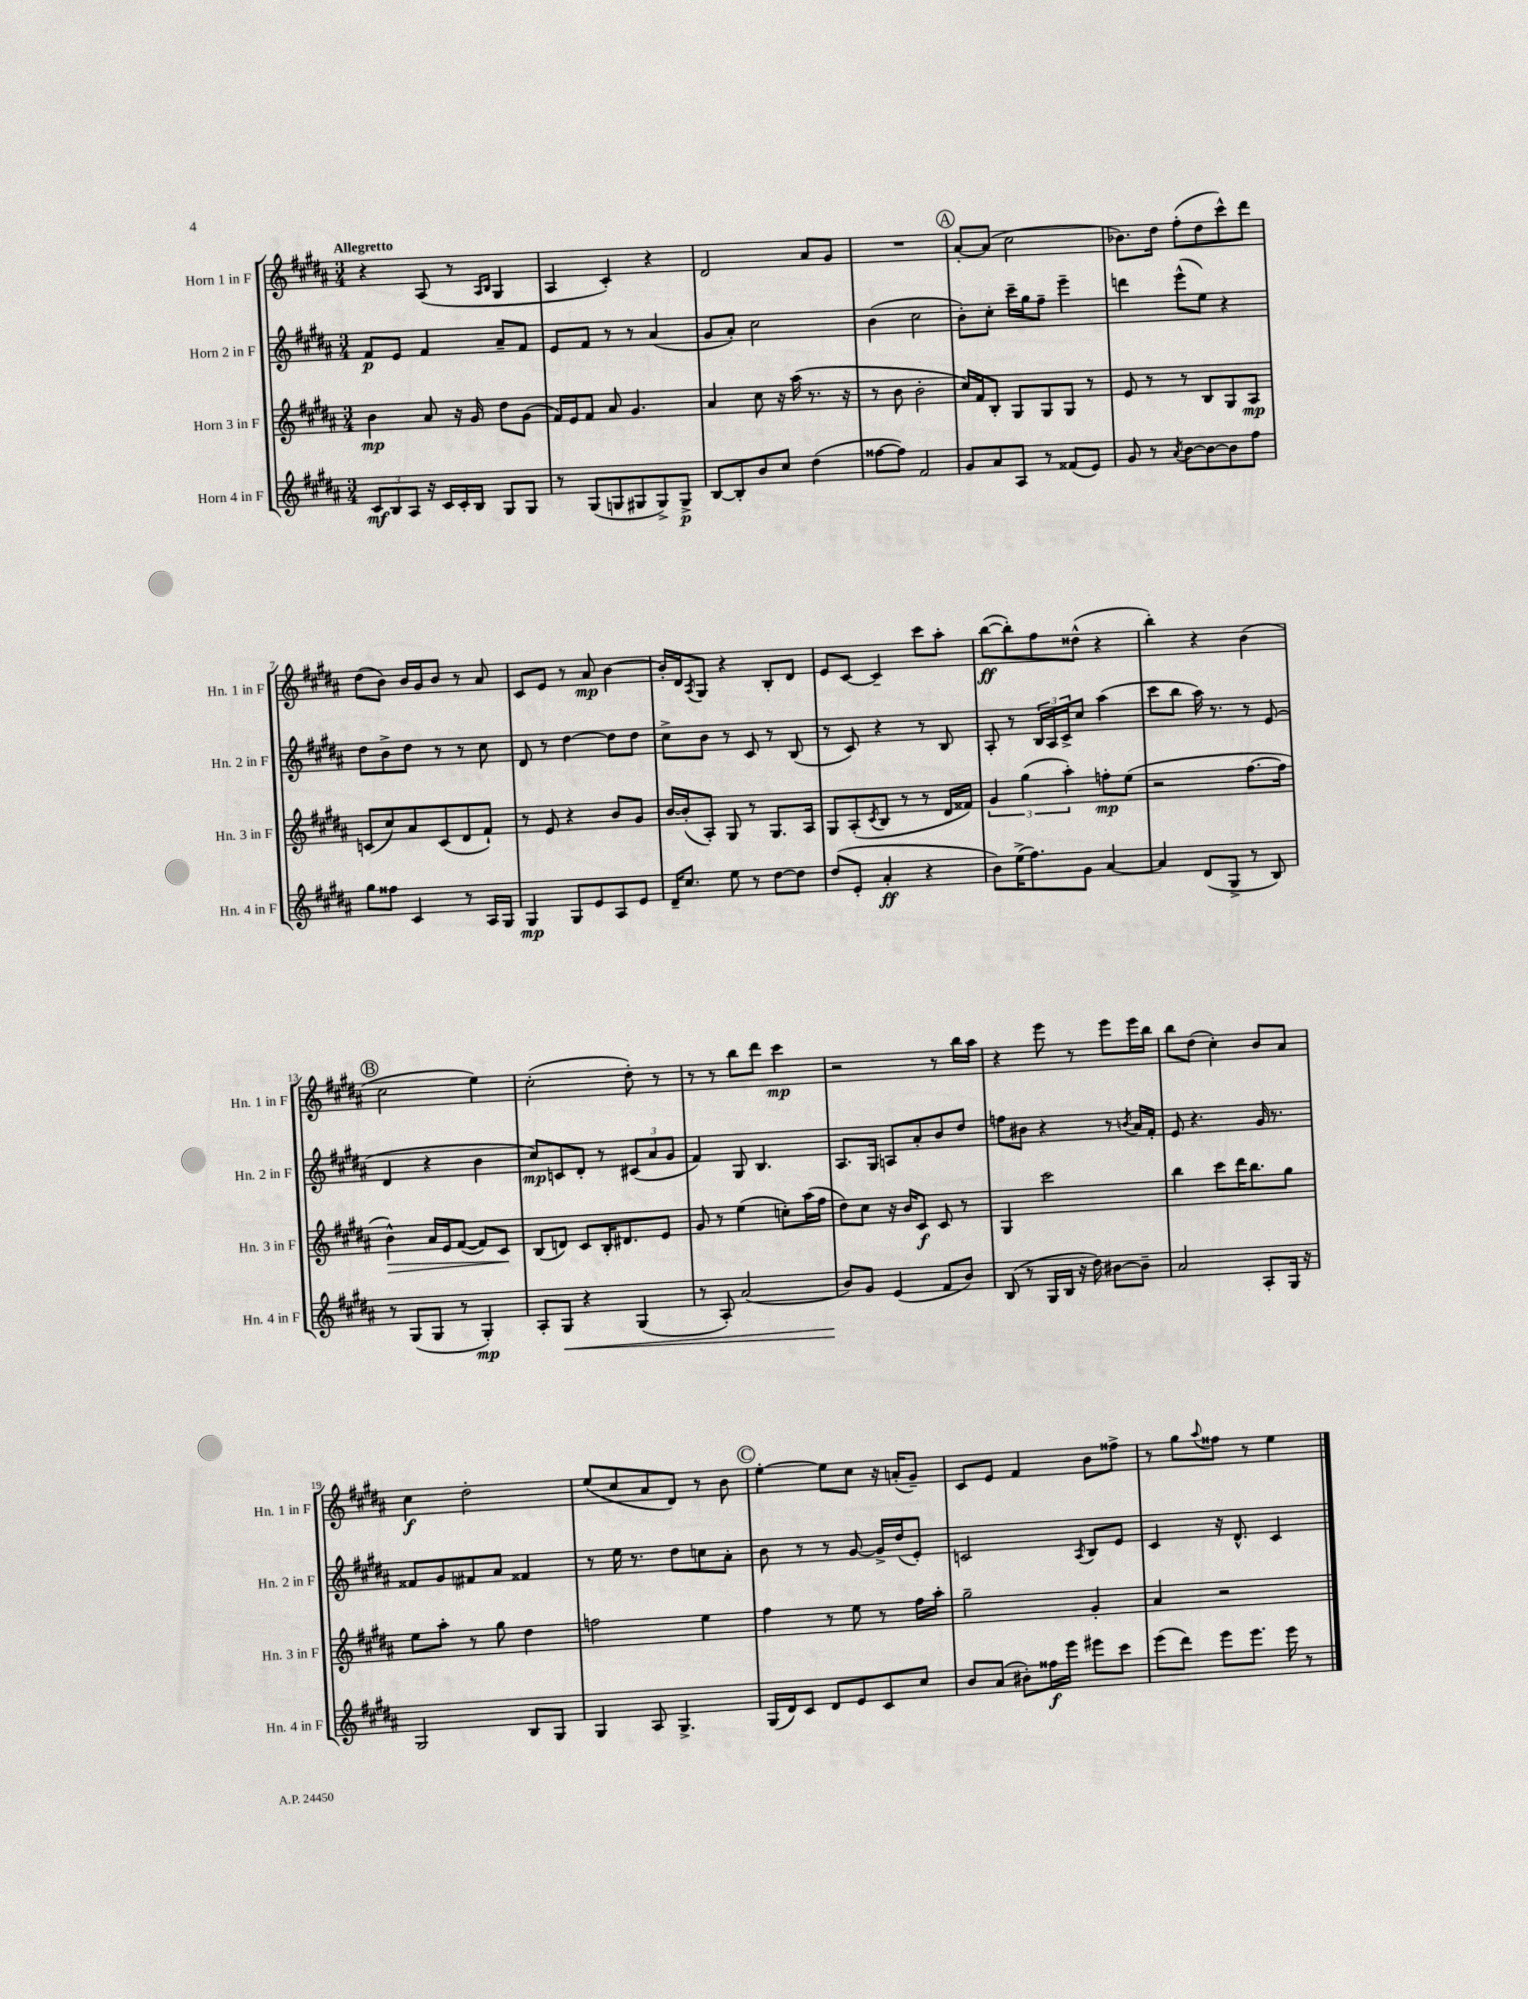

**kern	**kern	**kern	**kern
*staff4	*staff3	*staff2	*staff1
*clefG2	*clefG2	*clefG2	*clefG2
*k[f#c#g#d#a#]	*k[f#c#g#d#a#]	*k[f#c#g#d#a#]	*k[f#c#g#d#a#]
*M3/4	*M3/4	*M3/4	*M3/4
12c#	4b	8f#	4r
12B	.	.	.
.	.	8e	.
12A#	.	.	.
16r	8a#	4f#	(8A#
16c#	.	.	.
16c#'	16r	.	8r
16B	16g#	.	.
.	.	.	16qqA#
.	.	.	16qqB
8G#	8dd#	8a#~	4G#
8G#	(8g#	8f#	.
=	=	=	=
8r	16f#)	8e	4A#
.	16e	.	.
(8G#	8f#	8f#	.
8G	8a#	8r	4c#')
8G#	4.g#	8r	.
8G#^)	.	(4a#	4r
8G#^	.	.	.
=	=	=	=
[8B	4a#	8g#	2d#
8B']	.	8a#')	.
8b	8cc#	2cc#	.
8cc#	16r	.	.
.	(16aa#	.	.
(4dd#	8.r	.	8a#
.	.	.	8g#
.	16r	.	.
=	=	=	=
[8ff##	8r	(4b	2.r
8ff##])	8b	.	.
2f#	2b'	2cc#	.
=	=	=	=
8g#	16cc#)	8b')	[8a#'
.	16f#	.	.
8a#	8B'	8cc#'	(8a#]
8A#	8G#	16ccc#~	2cc#
.	.	16gg#	.
8r	8G#	8ff#~	.
(8f##	8G#	4eee~	.
8e)	8r	.	.
=	=	=	=
8g#	8e	4ddd	8.b-)
8r	8r	.	.
.	.	.	16dd#
8qa#	.	.	.
[8b	8r	(8eee^^	(8ff#'
8b_	8B	8ee)	8dd#
8b]	8G#	4r	8ccc#^^)
8ff#	8A#	.	8ddd#
=	=	=	=
8gg#	(8c	8dd#	(8dd#
8ff##	8cc#)	8b^	8b)
4c#	8a#	8dd#	16b
.	.	.	16g#
.	(8c	8r	8b
8r	8d#	8r	8r
16A#	8f#`)	8cc#	8a#
16G#	.	.	.
=	=	=	=
4G#	8r	8d#	8c#
.	8e	8r	8e
8G#	4r	[4dd#	8r
8e	.	.	8a#
8A#	8b	8dd#]	[4b
8e	8g#	8dd#	.
=	=	=	=
16d#~	[16b	8cc#^	16b']
8.cc#	(16b']	.	16d#
.	.	.	8qA#
.	8A#')	8b	8G#
8ee	8G#	8r	4r
8r	8r	8c#	.
[8dd#	8.G#	8r	8B'
8dd#]	.	(8B	8d#
.	16A#	.	.
=	=	=	=
(8dd#	8G#	8r	8e
8e'	(8A#'	8c#)	[8c#
.	8qc#	.	.
4a#'	8B	4r	4c#~]
.	8r	.	.
4r	8r	8r	8ccc#
.	16d#	8B	8aa#'
.	16f##)	.	.
=	=	=	=
8b)	6g#	8A#'	([8bb
(16ee^	.	8r	8bb'])
.	(6gg#	.	.
8.ff#)	.	.	.
.	.	24B	8ff#
.	.	24A#	.
.	6aa#')	24c#^	.
8g#	.	8cc#	(8dd##^^
[4a#	8ff'	(4aa#	4r
.	(8ee	.	.
=	=	=	=
4a#]	2r	8ccc#	4bb')
.	.	8bb	.
(8d#	.	16aa#)	4r
.	.	8.r	.
8G#^	.	.	.
8r	[8.ff#	8r	(4b
8B)	.	(8e	.
.	16ff#]	.	.
=	=	=	=
8r	4b^^)	4d#	2cc#
(8G#	.	.	.
8G#	16a#	4r	.
.	16e	.	.
8r	([8f#	.	.
4G#')	8f#])	4b	4ee)
.	8c#	.	.
=	=	=	=
8A#'	(8B	8cc#)	(2cc#'
8G#	8d)	8c	.
4r	8c#	8d#'	.
.	16B'	8r	.
.	8.d#	.	.
(4G#	.	(12c#	8dd#')
.	.	12a#	.
.	8e	.	8r
.	.	12g#	.
=	=	=	=
8r	8g#	4f#)	8r
8A#')	8r	.	8r
(2a#	(4ee	8G#	8bb
.	.	4.B	8ddd#
.	8cc')	.	4ccc#
.	(16aa#	.	.
.	16ff#	.	.
=	=	=	=
8b)	8dd#)	8.A#	2r
8g#	8cc#	.	.
.	.	16G#	.
(4e	16r	8A	.
.	16b	.	.
.	8c#	8a#'	.
8f#	8c#	8b	8r
8b)	8r	8dd#	16bb
.	.	.	16aa#
=	=	=	=
(8B	4G#	8ff	4r
8r	.	8b#	.
16G#	2ccc#	4r	8eee
16B	.	.	.
16r	.	.	8r
16dd#)	.	.	.
[8b#	.	8r	8eee
.	.	8qb	.
8b#~]	.	16a#	16eee
.	.	16f#'	16bb
=	=	=	=
2a#	4bb	8e	8bb
.	.	4.r	(8dd#
.	8ccc#	.	4cc#')
.	16ddd#	.	.
.	8.bb	.	.
8A#'	.	16g#	8b
.	.	8.r	.
16G#	8gg#	.	8a#
16r	.	.	.
=	=	=	=
2G#	8ee	8f##	4cc#
.	8aa#'	8g#	.
.	8r	8f#	2dd#'
.	8gg#	8a#	.
8B	4dd#	4f##	.
8G#	.	.	.
=	=	=	=
4G#	2ff	8r	(8ee
.	.	16ee	8cc#
.	.	8.r	.
8A#	.	.	8a#
4.G#^	.	8dd#	8d#)
.	4ee	8cc	8r
.	.	8a#'	8b
=	=	=	=
(16G#	4ff#	8b	[4ee'
16d#)	.	.	.
8c#	.	8r	.
8d#	8r	8r	8ee]
8e	8ee	[8g#	8cc#
8c#	8r	16g#^]	16r
.	.	(16dd#	(16a'
8cc#	16ff#	8e')	8g#~)
.	16aa#'	.	.
=	=	=	=
8b	2gg#~	2c	8c#
(8a#	.	.	8e
8b#')	.	.	4f#
16ff##	.	.	.
16eee	.	.	.
.	.	8qA#	.
8eee#	4g#'	8B	8b
8ccc#	.	8e	8ff##^
=	=	=	=
(8eee	4a#	4c#	8r
8ddd#)	.	.	8gg#
.	.	.	8qqaa#
8eee	2r	16r	8ff##
.	.	8.d#^^	.
8.eee	.	.	8r
.	.	4c#	4ee
16eee	.	.	.
8r	.	.	.
==	==	==	==
*-	*-	*-	*-
